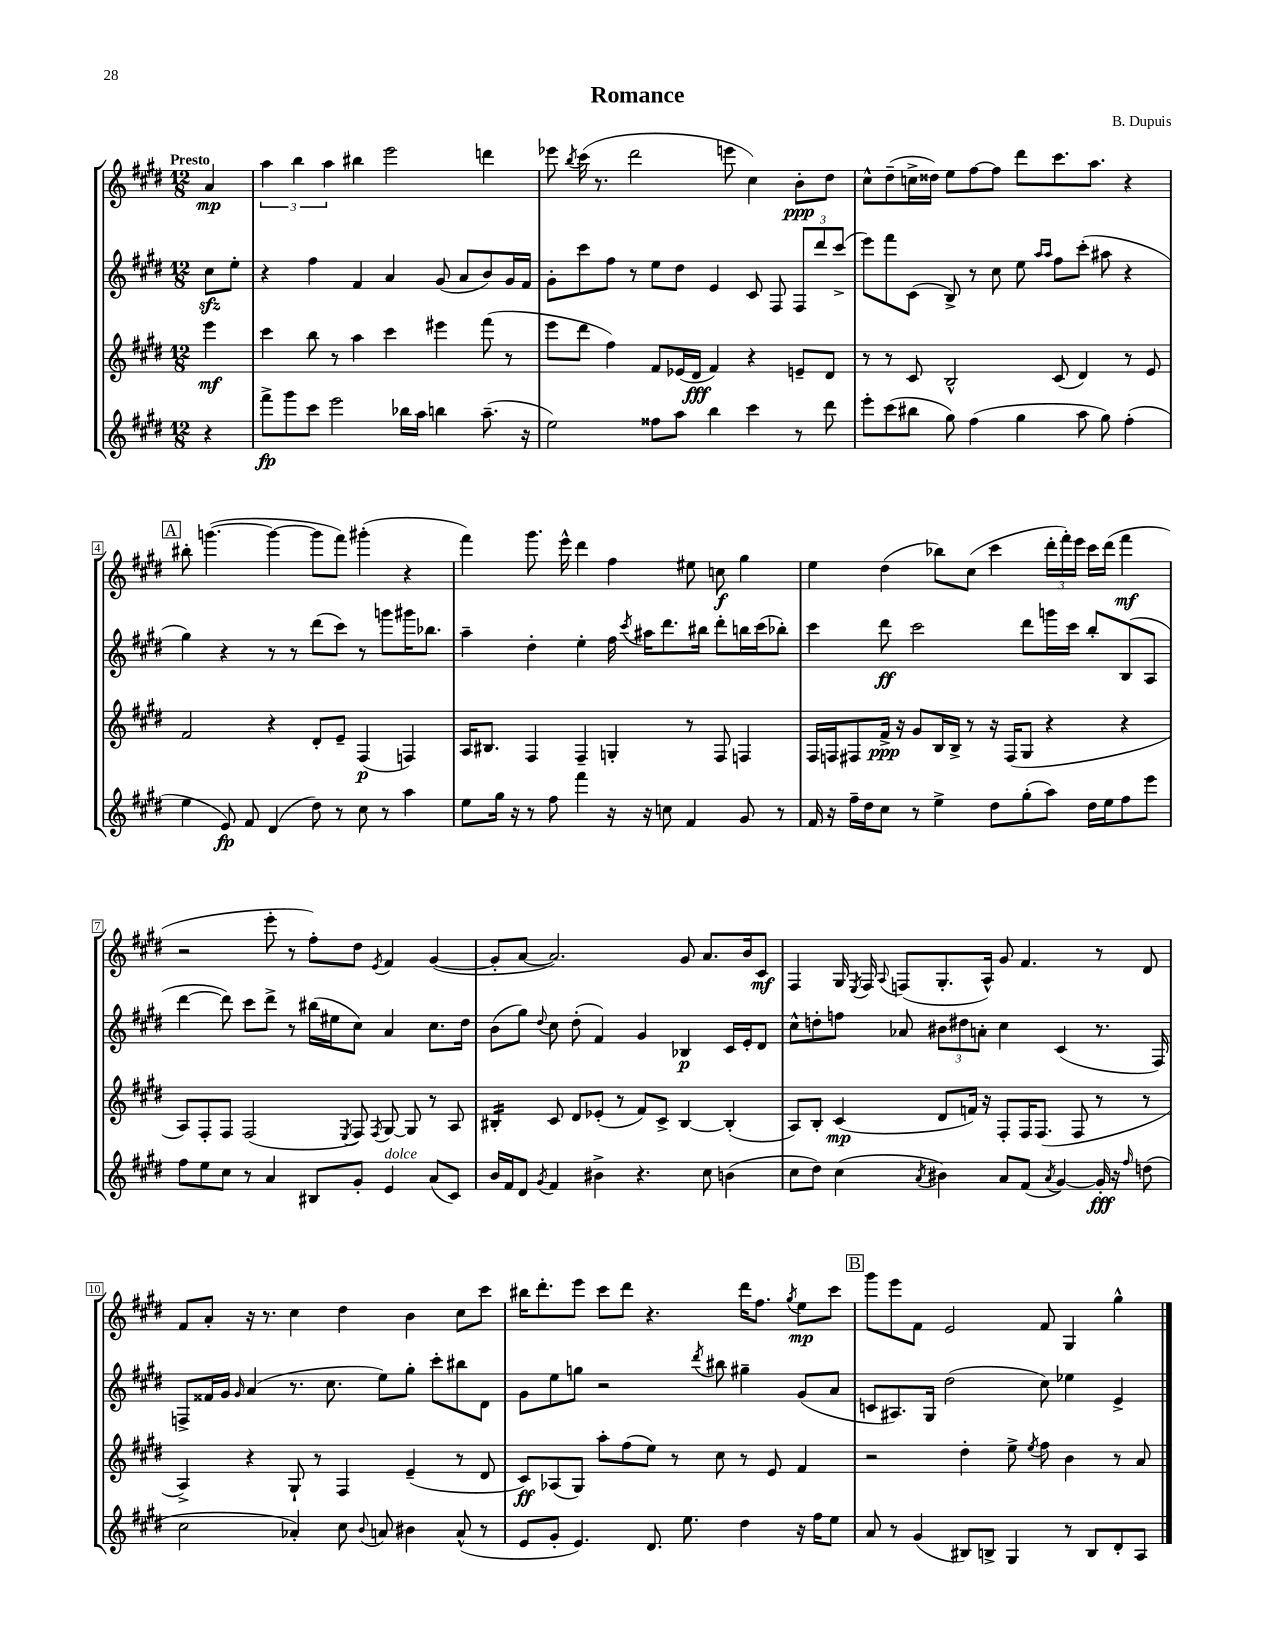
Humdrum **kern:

**kern	**kern	**kern	**kern
*staff4	*staff3	*staff2	*staff1
*clefG2	*clefG2	*clefG2	*clefG2
*k[f#c#g#d#]	*k[f#c#g#d#]	*k[f#c#g#d#]	*k[f#c#g#d#]
*M12/8	*M12/8	*M12/8	*M12/8
4r	4eee\	8cc#\L	4a/
.	.	8ee'\J	.
=	=	=	=
8fff#^\L	4ccc#\	4r	6aa\
8ggg#\	.	.	.
.	.	.	6bb\
8ccc#\J	8bb\	4ff#\	.
.	.	.	6aa\
2eee\	8r	.	.
.	4aa\	4f#/	4bb#\
.	4ccc#\	4a/	2eee\
16bb-\LL	.	.	.
16aa\JJ	.	.	.
4bb\	4eee#\	(8g#/	.
.	.	8a/L	.
(8.aa~\	(8fff#\	8b/)	4ddd\
.	8r	16g#/L	.
16r	.	16f#/JJ	.
=	=	=	=
2ee\)	8eee\L	8g#'\L	8eee-\
.	.	.	8qbb/
.	8ddd#\J	8ccc#\	(16ccc#\
.	.	.	8.r
.	4ff#\)	8ff#\J	.
.	.	8r	2ddd#\
8ff##\L	8f#/L	8ee\L	.
8aa\J	(16e-/L	8dd#\J	.
.	16d#/JJ	.	.
4bb\	4f#/)	4e/	.
.	.	.	8eee\
4ccc#\	4r	8c#/	4cc#\)
.	.	8F#/	.
8r	8e~/L	12F#/L	8b'\L
.	.	12ddd#/	.
8ddd#\	8d#/J	.	8dd#\J
.	.	(12ccc#^/J	.
=	=	=	=
8eee'\L	8r	8eee\L)	8cc#^^\L
(8ccc#\	8r	8fff#\	(8dd#~\
8bb#\J	8c#/	(8c#\J	16cc^\L
.	.	.	16dd##\JJ)
8gg#\)	2B^^/	8B^/)	8ee\L
(4ff#\	.	8r	[8ff#\
.	.	8cc#\	8ff#\]J
4gg#\	.	8ee\	8ddd#\L
.	.	16qqaa/LL	.
.	.	16qqaa/JJ	.
.	(8c#/	8ff#\L	8.ccc#\
8aa\	4d#/)	(8ccc#'\J	.
.	.	.	8.aa\J
8gg#\)	.	8aa#\	.
(4ff#'\	8r	4r	4r
.	8e/	.	.
=	=	=	=
4ee\	2f#/	4gg#\)	8bb#'\
.	.	.	([4.ggg\
8e/)	.	4r	.
8f#/	.	.	.
(4d#/	4r	8r	4ggg\_
.	.	8r	.
8dd#\)	8d#'/L	(8ddd#\L	8ggg\]L
8r	8e~/J	8ccc#\J)	8fff#\J)
8cc#\	(4F#/	8r	(4ggg#'\
8r	.	8ggg\L	.
4aa\	4F/)	16ggg#\K	4r
.	.	8.bb-\J	.
=	=	=	=
8ee\L	16A/LK	4aa~\	4fff#\)
.	8.B#/J	.	.
16gg#\Jk	.	.	.
16r	.	.	.
8r	4F#/	4dd#'\	8.ggg#\
8ff#\	.	.	.
.	.	.	16eee^^\
4fff#\	4F#~/	4ee'\	4ddd#\
16r	4G'/	16ff#\	4ff#\
.	.	8qccc#/	.
16r	.	16aa#\LK	.
8cc\	.	8.ddd#\	.
4f#/	8r	.	8ee#\
.	.	16bb#\Jk	.
.	8F#/	8ddd#'\L	8cc\
8g#/	4F/	16bb\L	4gg#\
.	.	(16ccc#\J	.
8r	.	8bb-'\J)	.
=	=	=	=
16f#/	16F#/LL	4ccc#\	4ee\
16r	16F/J	.	.
16ff#~\LL	8F#/	.	.
16dd#\J	.	.	.
8cc#\J	16f#^/Jk	8ddd#\	(4dd#\
.	16r	.	.
8r	8g#/L	2ccc#\	.
4ee^\	16B/L	.	8bb-\L)
.	16B^/JJ	.	.
.	8r	.	(8cc#\J
8dd#\L	16r	.	4ccc#\
.	(16F#/LK	.	.
(8gg#'\	8G#/J	8ddd#\L	.
8aa\J)	4r	16ggg\L	24ddd#'\LL
.	.	.	24fff#'\)
.	.	16ccc#\JJ	.
.	.	.	24eee\JJ
16dd#\LL	.	8bb'/L	16ccc#\LL
16ee\J	.	.	(16ddd#\JJ
8ff#\	4r	(8B/	4fff#\
8eee\J	.	8A/J	.
=	=	=	=
8ff#\L	8A/L)	[4ddd#\	2r
8ee\	8F#'/	.	.
8cc#\J	8F#/J	8ddd#\])	.
8r	(2F#/	8ccc#\L	.
4a/	.	8ddd#^\J	8eee'\
.	.	8r	8r
8B#/L	.	(16bb#\LL	8ff#'\L)
.	.	16ee#\J	.
.	8qE/	.	.
8g#'/J	8F#/)	8cc#\J)	8dd#\J
.	8qF#/	.	8qe/
4e/	[8G#/	4a/	4f#/
.	8G#/]	.	.
(8a/L	8r	8.cc#\L	([4g#/
8c#/J)	8A/	.	.
.	.	16dd#\Jk	.
=	=	=	=
16b/LL	4B#'/	(8b\L	8g#'/]L
16f#/J	.	.	.
8d#/J	.	8gg#\J)	[8a/J
8qg#/	.	8qqdd#/	.
4f#/	8c#/	8cc#\	2.a/])
.	8d#/L	(8dd#'\	.
4b#^\	(8e-'/J	4f#/)	.
.	8r	.	.
4.r	8f#/L)	4g#/	.
.	8c#^/J	.	.
.	[4B#/	4B-/	8g#/
8cc#\	.	.	8.a/L
(4b\	(4B#'/]	16c#/LL	.
.	.	16e'/J	16b/k
.	.	8d#/J	8c#/J
=	=	=	=
8cc#\L	8A/L)	8cc#^^\L	4F#/
8dd#\J)	8B'/J	8dd'\	.
(4cc#\	(4c#/	8ff\J	16G#/
.	.	.	8qE/
.	.	.	16F#/
.	.	.	8qqA/
.	.	8a-/	(8F/L
8qa/	.	.	.
4b#\)	8d#/L	12b#\L	8.G#'/
.	.	12dd#\	.
.	16f/Jk)	.	.
.	.	12a'\J	.
.	16r	.	16A^^/Jk)
8a/L	8F#'/L	4cc#\	8g#/
(8f#/J	16F#/K	.	4.f#/
.	(8.F#/J	.	.
8qa/	.	.	.
[4g#/)	.	(4c#/	.
.	8F#/	.	.
16g#'/]	8r	8.r	8r
16r	.	.	.
16qqff#/	.	.	.
(8dd\	8r	.	8d#/
.	.	16F#/)	.
=	=	=	=
2cc#\	4A^/)	8F^/L	8f#/L
.	.	16f##/L	8a'/J
.	.	16g#/JJ	.
.	.	16qqg#/	.
.	4r	(4a/	16r
.	.	.	8.r
4a-'/)	8G#`/	8.r	4cc#\
.	8r	.	.
.	.	8.cc#\	.
8cc#\	4F#/	.	4dd#\
8qqb/	.	.	.
8a/	.	8ee\L)	.
4b#\	(4e~/	8gg#'\J	4b\
.	.	8ccc#'\L	.
(8a^^/	8r	8bb#\	8cc#\L
8r	8d#/	8d#\J	8ccc#\J
=	=	=	=
8e/L	8c#/L)	8g#\L	16bb#\LK
.	.	.	8.ddd#'\
8g#'/J	(8A-/	8ee\	.
4.e/)	8G#/J)	8gg\J	8eee\J
.	8aa'\L	2r	8ccc#\L
.	(8ff#\	.	8ddd#\J
8.d#/	8ee\J)	.	4.r
.	8r	.	.
8.ee\	.	.	.
.	.	8qddd#/	.
.	8cc#\	8bb#\	.
4dd#\	8r	4gg#~\	16ddd#\LK
.	.	.	8.ff#\J
.	8e/	.	.
.	.	.	8qgg#/
16r	4f#/	(8g#/L	8ee\L
16ff#\LK	.	.	.
8ee\J	.	8a/J	8ccc#\J
=	=	=	=
8a/	2r	8c/L	8ggg#\L
8r	.	8.A#/)	8eee\
(4g#/	.	.	8f#\J
.	.	16G#/Jk	.
.	.	(2dd#\	2e/
8B#/L)	4dd#'\	.	.
8B^/J	.	.	.
4G#/	8ee^\	.	.
.	8qee/	.	.
.	8ff#\	8cc#\)	8f#/
8r	4b\	4ee-\	4G#/
8B/L	.	.	.
8d#'/	8r	4e^/	4gg#^^\
8A/J	8a/	.	.
==	==	==	==
*-	*-	*-	*-
